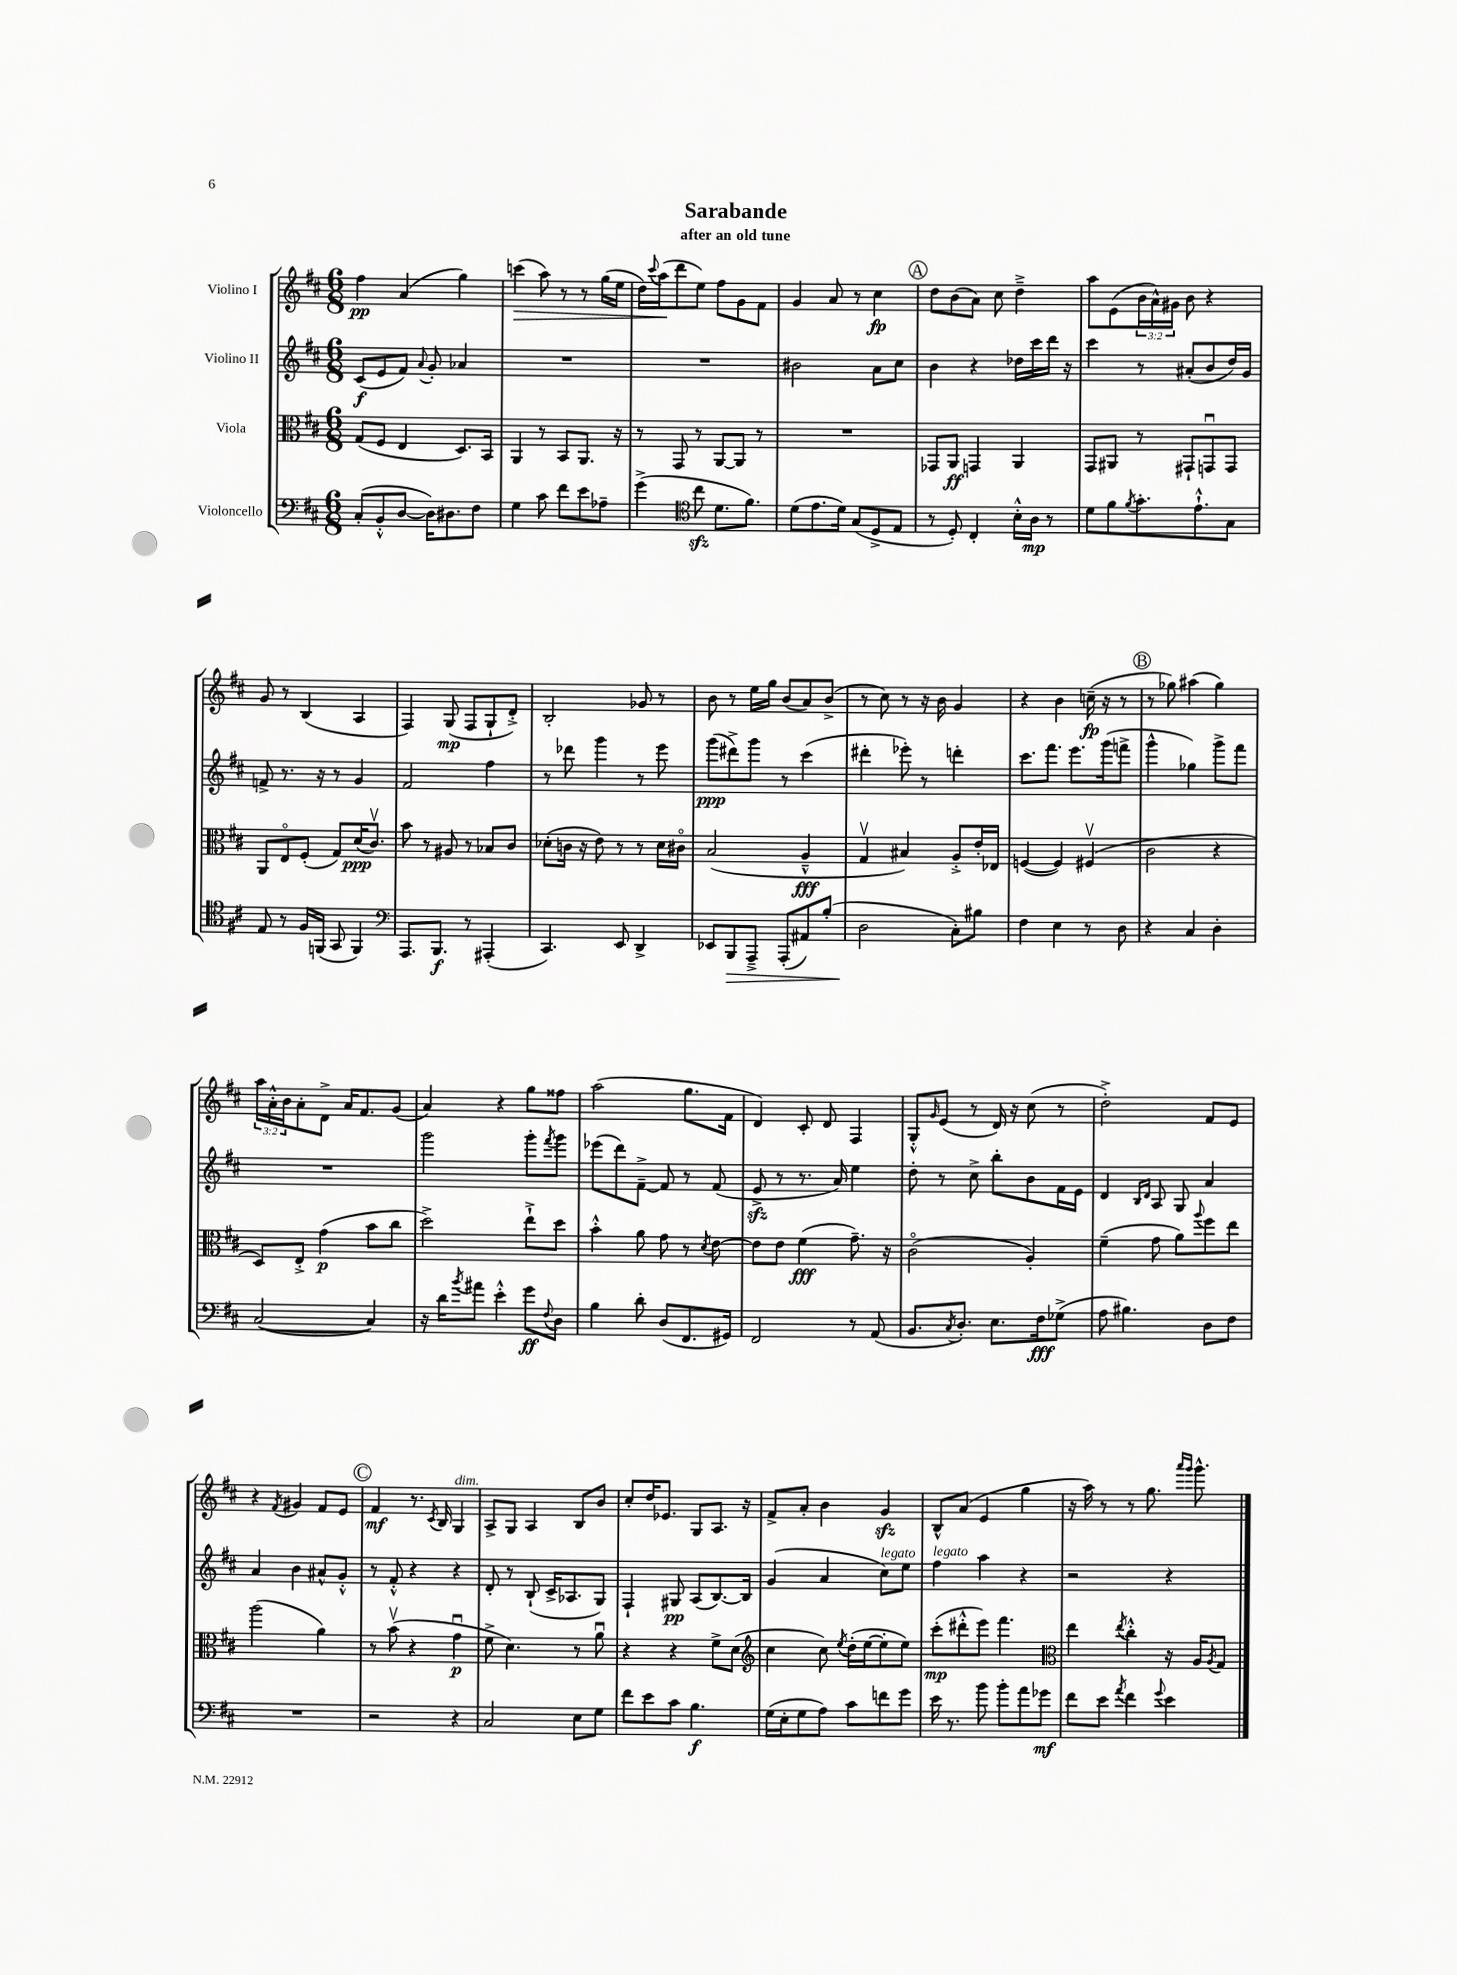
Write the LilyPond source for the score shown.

\header { title = "Sarabande" subtitle = "after an old tune" }
<<
\new StaffGroup <<
\new Staff = "s0" \with { instrumentName = "Violino I" } {
    \clef treble \key d \major \numericTimeSignature \time 6/8 \override Staff.TupletNumber.text = #tuplet-number::calc-fraction-text
    fis''4\pp a'4( g''4) |
    c'''4\>( a''8) r8 r8 g''16( e''16 |
    d''16) \appoggiatura { cis'''8 } a''16\!( d'''8 e''8) fis''8 g'8 fis'8 |
    g'4 a'8 r8 cis''4\fp |
    \mark \markup { \circle "A" } d''8 b'8( a'8) cis''8 d''4---> |
    a''8 e'8( \tuplet 3/2 { b'16 a'16-^) gis'16 } b'8 r4 |
    g'8 r8 b4( a4 |
    fis4) g8\mp( fis8 g8-! d'8-.->) |
    b2-. ges'8 r8 |
    b'8 r8 e''16 g''16 b'8( a'8) b'8->( |
    r8 cis''8) r8 r16 b'16 g'4 |
    r4 b'4 c''16--\fp( r16 r8 |
    \mark \markup { \circle "B" } r8 ges''8) ais''4( ges''4) |
    \tuplet 3/2 { a''16 a'16-.-^ b'16 } a'8-. d'8-> a'16 fis'8. g'8( |
    a'4) r4 g''8 fisis''8 |
    a''2( g''8. fis'16 |
    d'4) cis'8-. d'8 fis4 |
    g8-.-^ \grace { g'16 } e'8( r8 d'16) r16 cis''8( r8 |
    d''2-.->) fis'8 e'8 |
    r4 \acciaccatura { fis'8 } gis'4 fis'8 e'8 |
    \mark \markup { \circle "C" } fis'4\mf r8. \acciaccatura { cis'8 } b16 g4^\markup { \italic "dim." } |
    a8-> g8 a4 b8 b'8 |
    cis''8-. d''16 ees'8. g8 a8. r16 |
    fis'8-> a'8-. b'4 g'4\sfz |
    b8-^ a'8( e'4 g''4 |
    r16 a''16) r8 r8 g''8. \grace { a'''16 g'''16 } g'''8.-^ \bar "|." |
}
\new Staff = "s1" \with { instrumentName = "Violino II" } {
    \clef treble \key d \major \numericTimeSignature \time 6/8
    cis'8\f( e'8 fis'8) \appoggiatura { a'8 } g'8-. aes'4 |
    R2. |
    R2. |
    bis'2 a'8 cis''8 |
    \mark \markup { \circle "A" } b'4 r4 des''16 cis'''16 d'''16 r16 |
    cis'''4 r8 ais'8-.( b'8 d''16) g'16 |
    f'8-> r8. r16 r8 g'4 |
    fis'2 fis''4 |
    r8 des'''8 g'''4 r8 e'''8 |
    g'''8\ppp( dis'''8->) g'''8 r8 cis'''4( |
    dis'''4-. ees'''8-.) r8 d'''4-. |
    cis'''8. fis'''8. e'''8. g'''16( f'''8-> |
    \mark \markup { \circle "B" } g'''4-^ ges''4) g'''8-> fis'''8 |
    R2. |
    g'''2 g'''8-. \acciaccatura { fis'''8 } g'''8 |
    ees'''8( d'''8) fis'8~---> fis'8 r8 fis'8( |
    e'8->\sfz r8 r8. a'16) e''4 |
    d''8-. r8 cis''8-> b''8-. b'8 fis'16 e'16 |
    d'4 \grace { b16 d'16 } a8 g8 a'4 |
    a'4 b'4 ais'8-^ g'8-.-^ |
    \mark \markup { \circle "C" } r8 fis'8-.-^ r4 r4 |
    d'8-. r8 b8-!( cis'16-> aes8. g8) |
    fis4-! gis8\pp a8( b8.~) b16 |
    g'4( a'4 cis''8^\markup { \italic "legato" }) e''8 |
    fis''4^\markup { \italic "legato" } a''4 r4 |
    r2 r4 \bar "|." |
}
\new Staff = "s2" \with { instrumentName = "Viola" } {
    \clef alto \key d \major \numericTimeSignature \time 6/8
    g8( fis8 e4 d8.) b,16 |
    a,4 r8 b,8 a,8. r16 |
    r8 g,8 r8 a,8~ a,8 r8 |
    R2. |
    \mark \markup { \circle "A" } ges,8 a,8\ff g,4 a,4 |
    g,8 ais,8 r8 gis,8-! g,8\downbow g,8 |
    a,8 e8\flageolet fis8-.( g8) d'16\ppp( cis'8.\upbow) |
    b'8 r8 ais8 r8 bes8 cis'8 |
    des'8-.( c'16 r16 e'8) r8 r8 des'16 cis'16\flageolet |
    b2( a4---^\fff |
    g4\upbow bis4) a8-.-> e'16-. ees16 |
    f4~( f4) fis4\upbow( |
    \mark \markup { \circle "B" } cis'2 r4 |
    d8) e8-.-> g'4\p( b'8 cis''8 |
    d''2->) e''8-!-> d''8 |
    b'4-.-^ a'8 g'8 r8 \acciaccatura { d'8 } e'8~ |
    e'8 e'8 fis'4\fff( g'8.--) r16 |
    cis'2\flageolet( a4-.) |
    fis'4--( g'8 a'8) \appoggiatura { a''8 } fis''8 e''8 |
    a''2( a'4) |
    \mark \markup { \circle "C" } r8 b'8\upbow( r4 g'4\downbow\p |
    fis'8-> d'4.) r8 a'8\downbow |
    r4 r4 fis'8-> d'8( |
    \clef treble cis''4 cis''8) \acciaccatura { e''8 } d''16-.( e''16~ e''8-. e''8) |
    cis'''8-.\mp( dis'''8-.-^ e'''8) fis'''4. |
    \clef alto e''4 \acciaccatura { e''8 } cis''4-.-^ r16 a16 \acciaccatura { a8 } g8 \bar "|." |
}
\new Staff = "s3" \with { instrumentName = "Violoncello" } {
    \clef bass \key d \major \numericTimeSignature \time 6/8
    cis8-.( b,8-.-^ d8~ d16) dis8. fis8 |
    g4 cis'8 fis'8 e'8 aes8-- |
    g'4->( \clef tenor cis''8\sfz d'8. fis'8.) |
    d'8( e'8. d'16) g8( d8-> e8 |
    \mark \markup { \circle "A" } r8 d8-.) cis4-. b16-.-^ a16\mp r8 |
    d'8 fis'8 \acciaccatura { fis'8 } g'8.-. e'8.-!-^ g8 |
    e8 r8 fis16 f,16( g,8 f,4) |
    \clef bass a,,8. b,,8.\f r8 ais,,4-.( |
    cis,4.) e,8 d,4-> |
    ees,8 b,,8\> a,,8---> a,,8-.( ais,8) b8-.( |
    d2\! cis8-.) bis8 |
    fis4 e4 r8 d8 |
    \mark \markup { \circle "B" } r4 cis4 d4-. |
    cis2~( cis4) |
    r16 d'16 \acciaccatura { b'8 } ais'8 e'4-.-^ g'8\ff \appoggiatura { fis8 } d8 |
    b4 d'8-. d8( fis,8. gis,16) |
    fis,2 r8 a,8( |
    b,8. \acciaccatura { cis8 } d8.-.) e8. fis16\fff ges8->( |
    a8 bis4.) d8 fis8 |
    R2. |
    \mark \markup { \circle "C" } r2 r4 |
    cis2 e8 g8 |
    fis'8 e'8 cis'8 b4.\f |
    g16( e16-. g8 a8) cis'8 f'8 g'8 |
    e'16 r8. b'8 b'8-. a'8 ges'8\mf |
    fis'8 e'8 \acciaccatura { a'8 } fis'4 \appoggiatura { g'8 } e'4 \bar "|." |
}
>>
>>
\layout { \context { \Score \remove "Bar_number_engraver" } }
